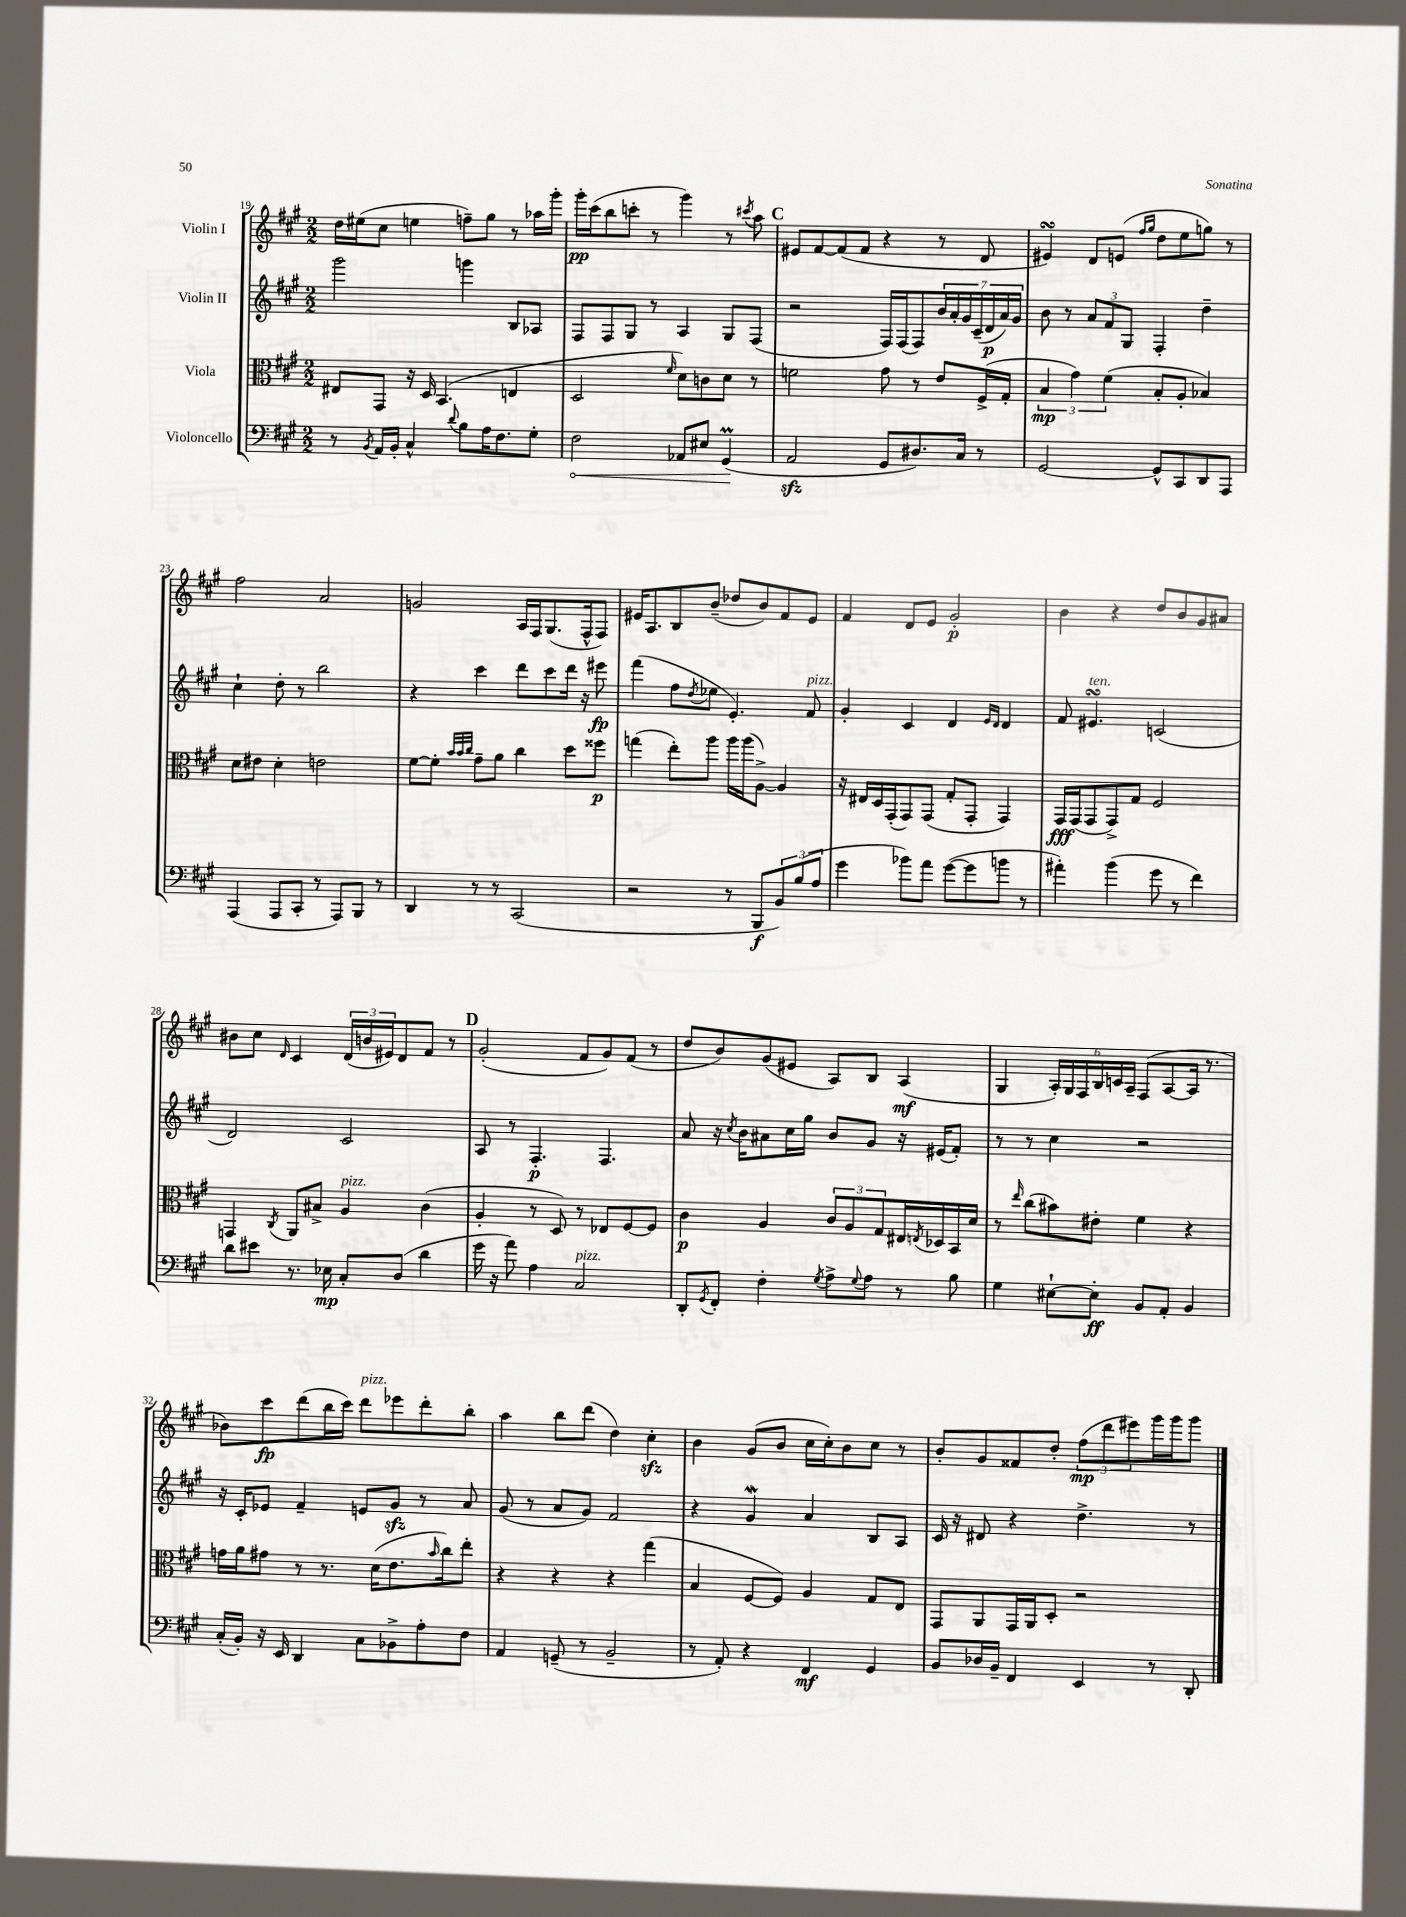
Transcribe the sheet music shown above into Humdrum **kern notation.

**kern	**kern	**kern	**kern
*staff4	*staff3	*staff2	*staff1
*clefF4	*clefC3	*clefG2	*clefG2
*k[f#c#g#]	*k[f#c#g#]	*k[f#c#g#]	*k[f#c#g#]
*M2/2	*M2/2	*M2/2	*M2/2
8r	8E#/L	2ggg#\	16dd\LL
.	.	.	(16ee#\J
8qBB/	.	.	.
16AA/LL	8GG#/J	.	8cc#\J
16BB'/JJ	.	.	.
4C#^^/	16r	.	4ee\
.	16D/	.	.
.	(4.BB/	.	.
8qqd/	.	.	.
8B\L	.	4ggg\	8ff~\L)
16A\K	.	.	8gg#\J
8.F#\	.	.	.
.	4E/	8B/L	8r
8G#'\J	.	8A-/J	16aa-\LL
.	.	.	16ggg#'\JJ
=	=	=	=
2F#\	2D/	8F#/L	16ggg#'\LL
.	.	.	(16ccc#\J
.	.	8F#/	8bb\
.	.	8G#/J	8ccc'\J
.	.	8r	8r
.	16qqf#/	.	.
8AA-/L	8d\L)	4A/	4ggg#\)
8E#/J	8c\	.	.
(4GG#/	8d\J	8G#/L	8r
.	.	.	8qccc#/
.	8r	(8F#/J	8aa\
=	=	=	=
2AA/	2f\	2r	8e#/L
.	.	.	[8f#/
.	.	.	(8f#/]
.	.	.	8f#/J
8GG#/L	8g#\	16F#/LL)	4r
.	.	(16F#/J	.
8.D#/)	8r	8F#/)	.
.	8e/L	28b/L	8r
.	.	28a'/	.
16C#/Jk	.	.	.
.	.	28g#/	.
.	.	(28c#~/	.
8r	(16F#^/L	.	8d/
.	.	28d/	.
.	.	28a/)	.
.	16G#'/JJ	.	.
.	.	28g#/JJ	.
=	=	=	=
[2GG#/	6B/	8b\	4e#/)
.	.	8r	.
.	6g#\)	.	.
.	.	12a/L	8d/L
.	(6f#\	12f#/	.
.	.	.	(8e/J
.	.	12G#/J	.
.	.	.	16qqff#/LL
.	.	.	16qqgg#/JJ
8GG#^^/]L	8B'/L	4F#'/	8dd\L
8CC#/	8A'/J	.	8ee\
8DD/	4B-/)	4dd~\	8gg\J)
8AAA/J	.	.	8r
=	=	=	=
(4AAA/	8d\L	4cc#`\	2ff#\
.	8e#\J	.	.
8AAA/L	4d'\	8dd'\	.
8CC#'/J	.	8r	.
8r	2e\	2bb\	2a/
8AAA/L)	.	.	.
8BBB/J	.	.	.
8r	.	.	.
=	=	=	=
4DD/	[8f#\L	4r	2g/
.	8f#'\]J	.	.
.	32qqb/LLL	.	.
.	32qqb/	.	.
.	32qqcc#/JJJ	.	.
8r	8g#~\L	4ccc#\	.
8r	8a\J	.	.
(2CC#/	4cc#\	8ddd\L	16A/LL
.	.	.	16F#/J
.	.	8ccc#\	(8.G#/
.	8dd\L	16ddd\Jk	.
.	.	16r	16F#^^/k
.	8ff##\J	8eee#\	8F#/J)
=	=	=	=
2r	(4gg\	(4fff#\	16e#/LK
.	.	.	8.A/
.	8ee'\L)	8ff#\L	8B/
.	.	8qdd/	.
.	8aa\J	8ee-\J	(8b~/J
8r	16aa\LL	4.e'/)	8dd-/L
.	(16aa\J	.	.
8BBB/L	[8A^\J)	.	8b/)
12BB/)	4A/]	.	8f#/
(12B/	.	.	.
.	.	8f#/	8e#/J
12A/J	.	.	.
=	=	=	=
4g#\	16r	4g#'/	4f#/
.	16E#/LL	.	.
.	16D/	.	.
.	(16GG#'/J	.	.
8b-\L)	8GG#/)	4c#/	8d/L
8a\J	(8GG#/J	.	8e/J
([8g#\L	8G#'/L	4d/	2g#'/
8g#\]	8GG#'/J	.	.
.	.	16qqe/LL	.
.	.	16qqd/JJ	.
8b\J	4GG#/)	4d/	.
8r	.	.	.
=	=	=	=
4a#'\)	16GG#/LL	8f#/	4b\
.	(16GG#/J	.	.
.	8GG#/	4.e#/	.
(4b\	8GG#^/)	.	4r
.	8G#/J	.	.
8g#\	2F#/	(2c/	8dd/L
8r	.	.	8b/
4f#\)	.	.	8g#/
.	.	.	8a#/J
=	=	=	=
8d\L	4GG/	2d/)	8b#\L
8e#\J	.	.	8cc#\J
.	8qC#/	.	16qqd/
8.r	8AA/L	.	4c#/
.	8B#^/J	.	.
16E-\	.	.	.
8C#'/L	4A/	2c#/	(24d/LL
.	.	.	24b/
.	.	.	24e#/J)
(8D/J	.	.	8d/
4d\	(4c#\	.	8f#/J
.	.	.	8r
=	=	=	=
16g#\	4A'/	8A/	(2g#'/
16r	.	.	.
8a\)	.	8r	.
4A\	8r	4.F#'/	.
.	8D/)	.	.
2C#/	8r	.	8f#/L
.	8E-/L	4.F#/	8g#/)
.	[8F#/	.	(8f#/J
.	8F#/]J	.	8r
=	=	=	=
8DD'/L	4c#\	8a/	8dd/L
8qGG#/	.	.	.
8FF#'/J	.	16r	8b/)
.	.	8qcc#/	.
.	.	16b\LK	.
4F#'\	4A/	8a#\	(8g#/
.	.	16cc#\L	8e#/J
.	.	16gg#\JJ	.
8qG#/	.	.	.
8A^\L	12c#/L	8b/L	8A/L)
.	12A/	.	.
8qqG#/	.	.	.
8A\J	.	8g#/J	8B/J
.	12G#/	.	.
8r	16E#/L	16r	(4A/
.	8qE/	.	.
.	16D-/	(16e#/LK	.
8B\	16BB/	8f#'/J)	.
.	16d/JJ	.	.
=	=	=	=
4G#\	8r	8r	4G#/
.	16qqee/	.	.
.	(8cc#\L	8r	.
[8E#`\L	8b#\)	4cc#\	24A'/LL)
.	.	.	24G#/
.	.	.	24F#/
8E#'\]J	8e#'\J	.	24B/
.	.	.	24c/
.	.	.	24A~/JJ
8BB/L	4f#\	2r	(8F#/L
8AA'/J	.	.	[8A/
4BB/	4r	.	16A/]Jk
.	.	.	8.r
=	=	=	=
(16C#'/LL	16g\LL	16r	8b-\L)
16BB'/JJ)	16a\J	16c#'/LK	.
16r	8g#\J	8e-/J	8ccc#\
16EE/	.	.	.
4DD/	8r	4f#~/	(8ddd\
.	8.r	.	16bb\L
.	.	.	16ccc#\JJ)
8C#\L	.	8e/L	8ddd\L
.	(16d\LK	.	.
8BB-^\	8.e\	8g#/J	8eee-\
8A'\	.	8r	8ddd'\
.	16qqb/	.	.
.	16cc#\k)	.	.
8F#\J	8ee'\J	8a/	8bb'\J
=	=	=	=
4AA/	4r	(8g#/	4aa\
.	.	8r	.
(8GG~/	4r	8a/L	8bb\L
8r	.	8g#/J)	(8ddd\J
2BB~/	4r	2f#/	4dd\)
.	(4gg#\	.	4cc#'\
=	=	=	=
8r	4B/	4r	4b\
8AA'/)	.	.	.
4r	[8F#/L	4g#/	(8g#/L
.	8F#/]J)	.	8b/J
4FF#/	4A/	4a/	16cc#\LL
.	.	.	16cc#'\J)
.	.	.	8b\
4GG#/	8G#/L	8B/L	8cc#\J
.	8E/J	8A/J	8r
=	=	=	=
8BB/L	8GG#/L	16c#/	8b'/L
.	.	16r	.
16D-/L	8AA/	8d#/	8g#/
16BB~/JJ	.	.	.
4FF#/	16GG#/L	4r	8f##/
.	16AA/J	.	.
.	8D'/J	.	8dd'/J
4EE/	2r	4.dd^\	(12ff#\L
.	.	.	12ddd\
.	.	.	12eee#\)
8r	.	.	16ggg#\L
.	.	.	16ggg#\J
8DD'/	.	8r	8ggg#\J
==	==	==	==
*-	*-	*-	*-
